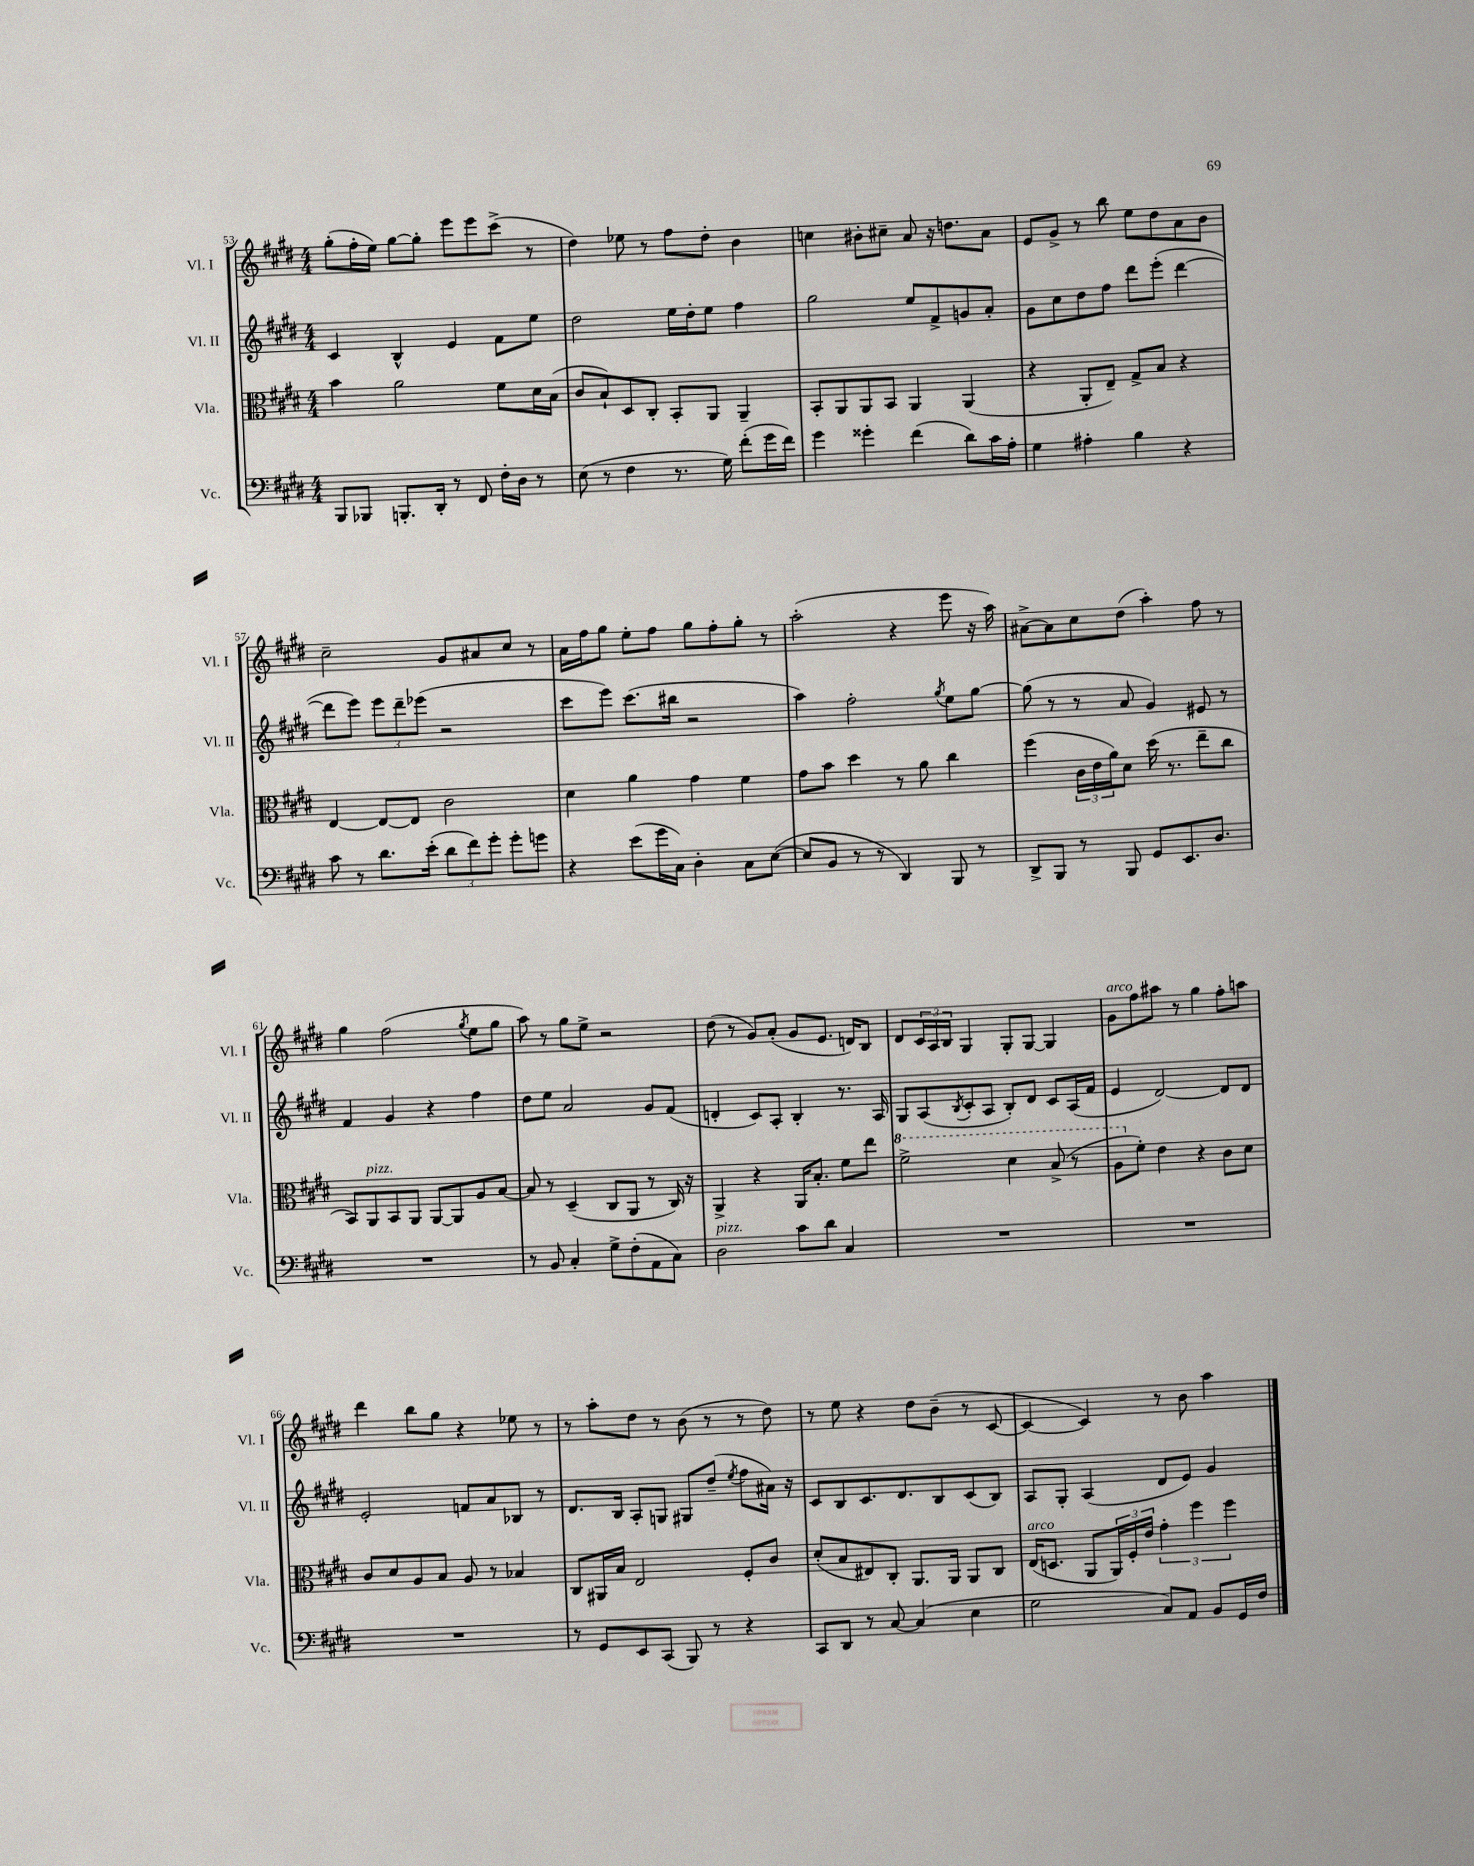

**kern	**kern	**kern	**kern
*staff4	*staff3	*staff2	*staff1
*clefF4	*clefC3	*clefG2	*clefG2
*k[f#c#g#d#]	*k[f#c#g#d#]	*k[f#c#g#d#]	*k[f#c#g#d#]
*M4/4	*M4/4	*M4/4	*M4/4
8BBB	4b	4c#	(8gg#'
8BBB-	.	.	16ff#'
.	.	.	16ee)
8.BBB'	2a	4B^^	[8gg#
.	.	.	8gg#']
16DD#'	.	.	.
8r	.	4e	8eee
8FF#	.	.	8eee
16F#'	8f#	8f#	(8ccc#^
16D#	.	.	.
8r	16d#	8ee	8r
.	(16B	.	.
=	=	=	=
(8E	8c#	2dd#	4dd#)
8r	8B`)	.	.
4F#	8D#	.	8ee-
.	8C#'	.	8r
8.r	8BB'	16ee	8ff#
.	.	16dd#'	.
.	8AA	8ee	8dd#'
16G#)	.	.	.
(8f#'	4AA~	4ff#	4b
16g#	.	.	.
16f#)	.	.	.
=	=	=	=
4g#	8BB'	2gg#	4cc
.	8AA	.	.
4g##'	8AA	.	8b#'
.	8BB	.	8cc#~
(4f#	4AA	8ee	8a
.	.	8f#^	16r
.	.	.	8.dd
8d#)	(4AA	8g	.
16c#	.	8a'	8a
16A'	.	.	.
=	=	=	=
4G#	4r	8g#	8e
.	.	8cc#	8g#^
4A#'	8AA'	8dd#	8r
.	8E~)	8ff#	8bb
4B	8G#^	8ddd#	8ee
.	8B	(8eee'	8dd#
4r	4r	[4ddd#	8a
.	.	.	8b
=	=	=	=
8c#	[4E	8ddd#]	2cc#~
8r	.	8eee)	.
8.d#	8E_	12eee	.
.	.	12ddd#~	.
.	8E]	.	.
.	.	(12eee-	.
(16e'	.	.	.
12d#	2c#	2r	8g#
12f#)	.	.	.
.	.	.	8a#
12g#'	.	.	.
8g#'	.	.	8cc#
8g	.	.	8r
=	=	=	=
4r	4d#	8ccc#	16a
.	.	.	16ff#
.	.	8eee)	8gg#
(8e	4a	(8.ccc#	8ee'
16g#	.	.	8ff#
16C#)	.	16bb#	.
4D#'	4g#	2r	8gg#
.	.	.	8ff#'
8C#	4f#	.	8gg#'
([8E	.	.	8r
=	=	=	=
8E]	8g#	4aa)	(2aa'
8BB	8b	.	.
8r	4dd#	2ff#'	.
8r	.	.	.
4DD#)	8r	.	4r
.	8a	.	.
.	.	8qgg#	.
8BBB	4cc#	8ee	8eee
8r	.	[8gg#	16r
.	.	.	16aa)
=	=	=	=
8DD#^	(4ff#	(8gg#]	[8a#^
8BBB	.	8r	8a#]
8r	24c#	8r	8cc#
.	24e	.	.
.	24a)	.	.
8BBB	8d#	8a	(8dd#
8GG#	(16dd#	4g#)	4aa')
.	8.r	.	.
8.EE	.	.	.
.	8ee~	8e#	8ff#
8.D#	.	.	.
.	8cc#	8r	8r
=	=	=	=
1r	8BB)	4f#	4gg#
.	8AA	.	.
.	8BB	4g#	(2ff#
.	8AA	.	.
.	[8AA	4r	.
.	8AA]	.	.
.	.	.	8qgg#
.	8A	4ff#	8ee
.	[8B	.	8gg#
=	=	=	=
8r	8B]	8dd#	8aa)
8BB	8r	8ee	8r
4C#'	(4D#~	2a	8gg#
.	.	.	8ee^
8G#^	8C#	.	2r
(8F#'	8AA	.	.
8AA	8r	8g#	.
8C#)	16C#)	(8f#	.
.	16r	.	.
=	=	=	=
2D#	4AA^	4d'	(8dd#
.	.	.	8r
.	4r	8c#)	8g#)
.	.	8A'	(8a'
8c#	16AA	4B'	8g#
.	8.B'	.	.
8d#	.	.	8.e
4C#	8f#	8.r	.
.	.	.	16d)
.	8ee	.	8B
.	.	16A	.
=	=	=	=
1r	2ff#^	8G#	8d#
.	.	(8A	24c#
.	.	.	24A
.	.	.	24B
.	.	8qB	.
.	.	8c#'	4G#
.	.	8A	.
.	4dd#	8B')	8G#'
.	.	8d#	[8G#
.	(8b^	8c#	4G#]
.	8r	(16A	.
.	.	16f#	.
=	=	=	=
1r	8a	4e	8g#
.	8f#')	.	8ff#
.	4e	[2d#)	8aa#
.	.	.	8r
.	4r	.	4gg#
.	8c#	8d#]	8ff#'
.	8d#	8d#	8aa
=	=	=	=
1r	8c#	2e'	4ddd#
.	8d#	.	.
.	8A	.	8bb
.	8B	.	8gg#
.	8A	8f	4r
.	8r	8a	.
.	4B-	8B-	8ee-
.	.	8r	8r
=	=	=	=
8r	8C#	8.d#	8r
8GG#	16AA#	.	8aa'
.	16B	16B	.
8EE	2E	8A'	8dd#
(8CC#	.	8G	8r
8BBB)	.	8G#	(8b
8r	.	(8dd#~	8r
.	.	8qee	.
4r	8F#'	8ff#	8r
.	8c#	16a#)	8dd#)
.	.	16r	.
=	=	=	=
8CC#	(8d#'	8c#	8r
8DD#	8B	8B	8ee
8r	8E#)	8.c#	4r
[8C#	8C#'	.	.
.	.	8.d#	.
(4C#]	8.AA	.	8dd#
.	.	8B	(8b~
.	16AA	.	.
4E	8AA	(8c#	8r
.	8C#	8B)	[8c#
=	=	=	=
2G#	(16E	8A	4c#_
.	8.D	.	.
.	.	8G#'	.
.	8AA	(4A	4c#])
.	24AA)	.	.
.	24F#'	.	.
.	24e	.	.
8C#)	6g#'	8d#	8r
8AA	.	8e)	8b
.	6ff#	.	.
8BB	.	4g#	4aa
.	6ff#	.	.
16GG#	.	.	.
16F#	.	.	.
==	==	==	==
*-	*-	*-	*-
